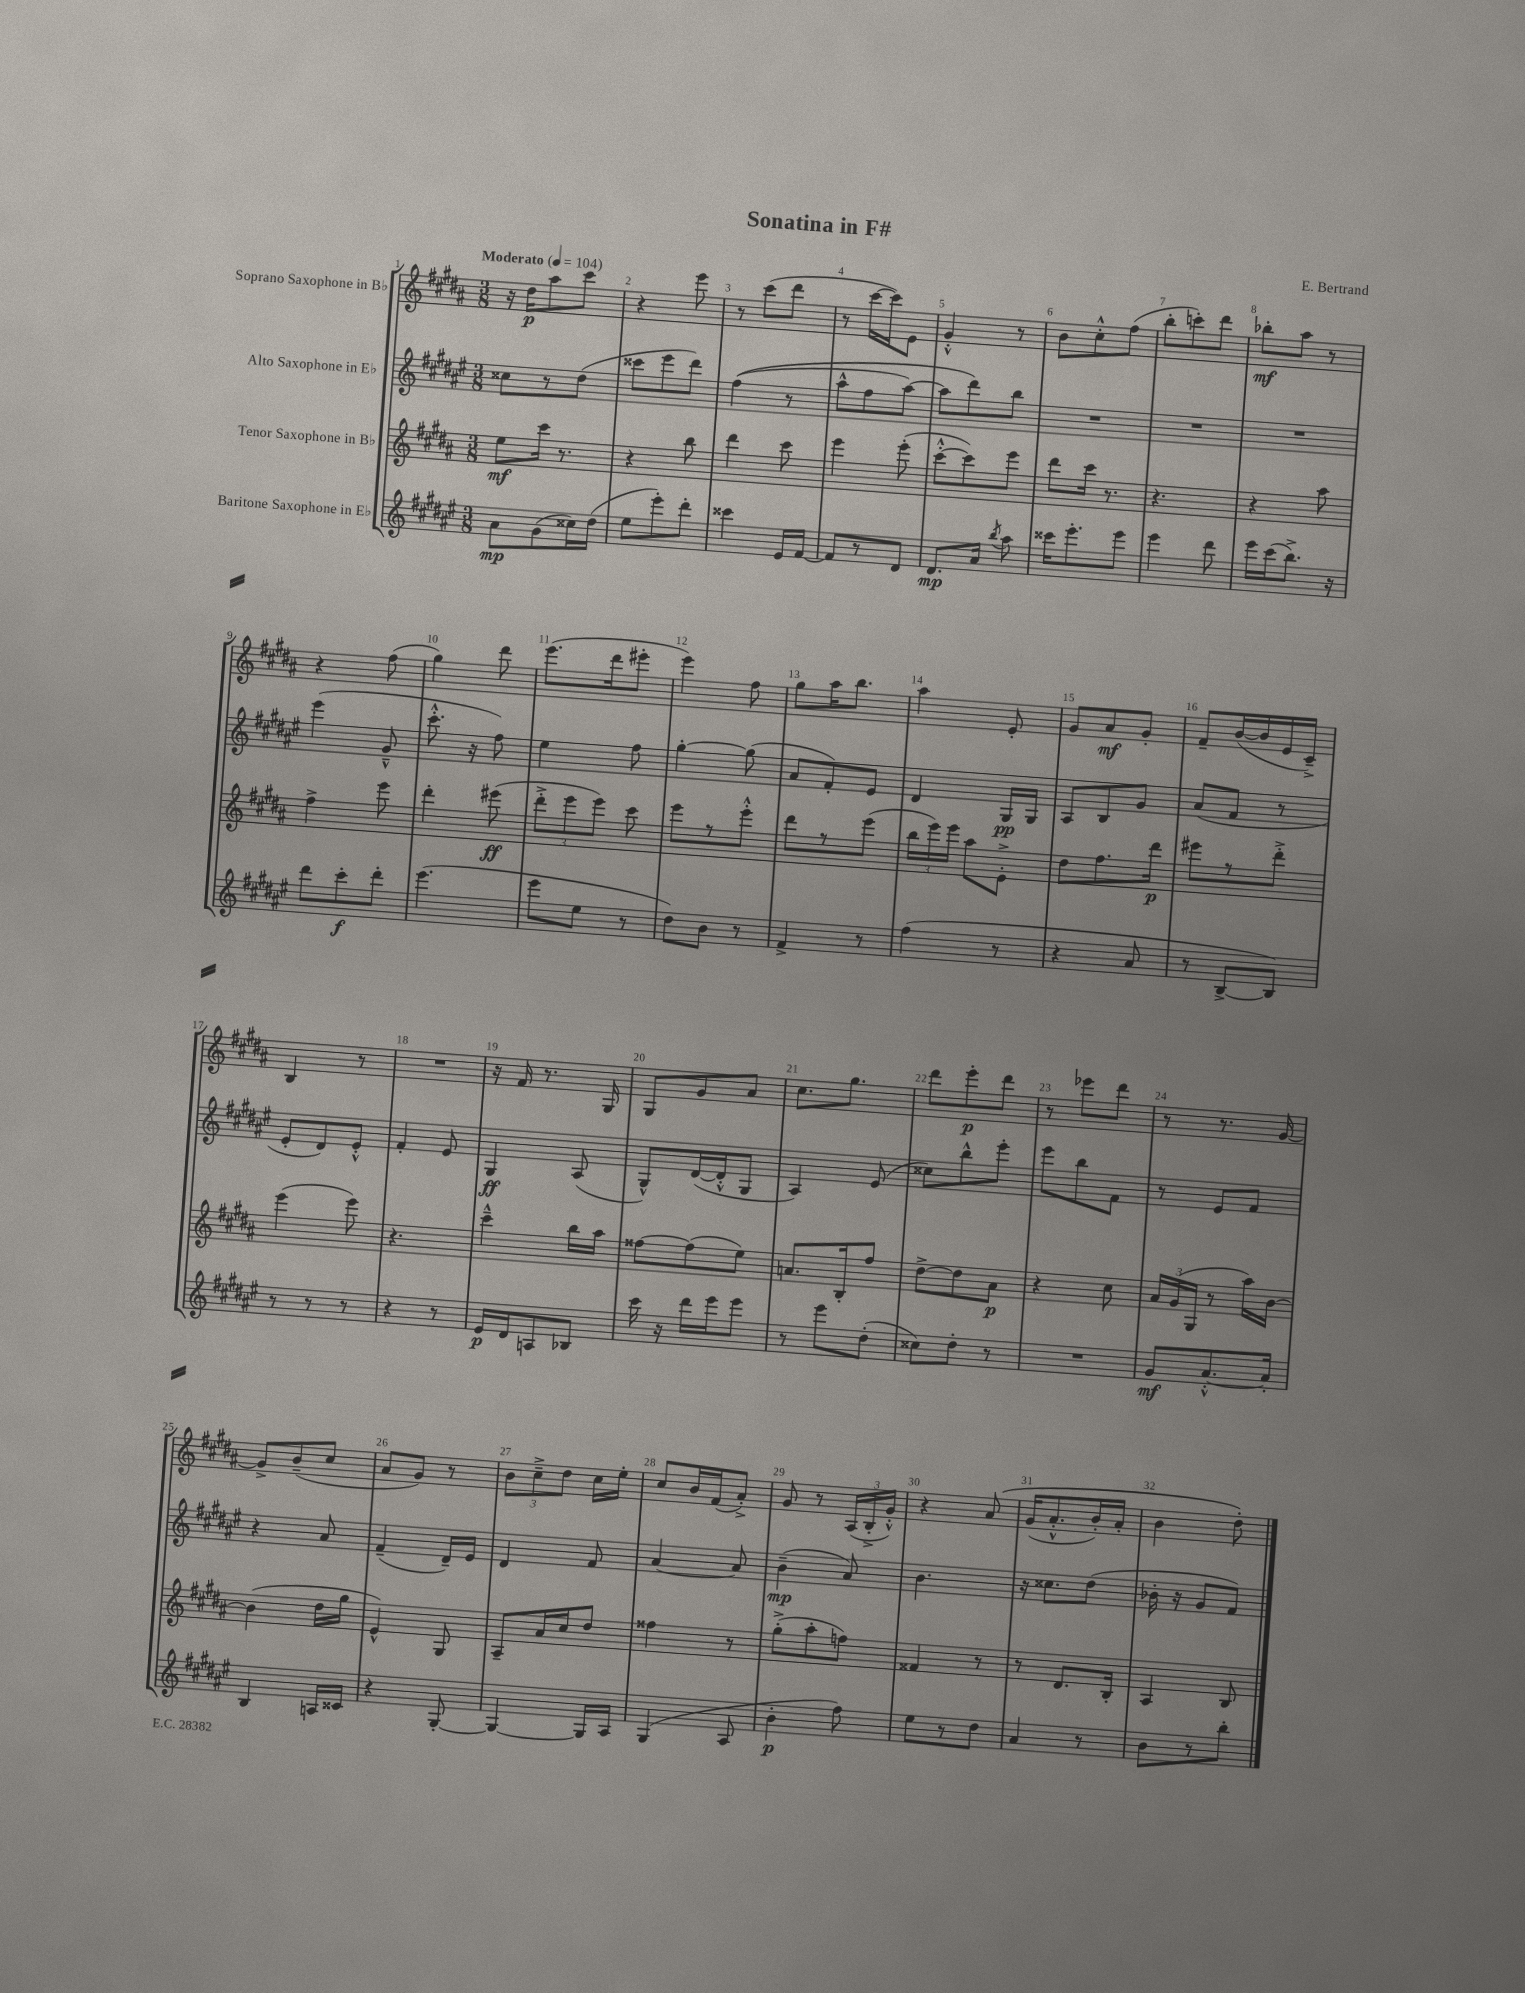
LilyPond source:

\header { title = "Sonatina in F#" composer = "E. Bertrand" }
<<
\new StaffGroup <<
\new Staff = "s0" \with { instrumentName = "Soprano Saxophone in Bb" } {
    \clef treble \key b \major \numericTimeSignature \time 3/8 \tempo "Moderato" 4 = 104
    \autoBeamOff r16 dis''16[\p ais''8 cis'''8] |
    r4 e'''8 |
    r8 cis'''8[( dis'''8] |
    r8 cis'''16[~ cis'''16) e'8] |
    gis'4-.-^ r8 |
    b'8[ cis''8-.-^ fis''8]( |
    b''8[-. c'''8-.) dis'''8] |
    bes''8[-.\mf ais''8] r8 |
    r4 fis''8( |
    gis''4) dis'''8 |
    e'''8.[( dis'''16 eis'''8]-. |
    e'''4) fis''8 |
    gis''8[ ais''16 b''8.] |
    ais''4 e'8-. |
    gis'8[ ais'8\mf gis'8]-. |
    fis'8[-- b'16~( b'16 e'16 cis'16]--->) |
    b4 r8 |
    R4. |
    r16 fis'16 r8. gis16 |
    gis8[ gis'8 ais'8] |
    cis''8.[ gis''8.] |
    dis'''8[ e'''8-.\p dis'''8] |
    r8 ees'''8[ dis'''8] |
    r8 r8. gis'16~ |
    gis'8[-> b'8--( cis''8] |
    ais'8[ gis'8]) r8 |
    \tuplet 3/2 { b'8[ cis''8---> dis''8] } cis''16[ e''16]-. |
    cis''8[ b'16 fis'16( ais'8]-.->) |
    gis'8 r8 \tuplet 3/2 { ais16[( b16-.-> gis'16]-.-^) } |
    r4 ais'8\( |
    gis'16[( ais'8.-.-^ b'16-.) ais'16]-. |
    b'4 dis''8-.\) \bar "|." |
}
\new Staff = "s1" \with { instrumentName = "Alto Saxophone in Eb" } {
    \clef treble \key fis \major \numericTimeSignature \time 3/8
    \autoBeamOff cisis''8[ r8 dis''8]( |
    cisis'''8[ eis'''8 dis'''8]) |
    fis''4(\( r8 |
    ais''8[-^ fis''8 ais''8]~) |
    ais''8[ dis'''8\) b''8] |
    R4. |
    R4. |
    R4. |
    eis'''4( gis'8---^ |
    cis'''8.-.-^ r16 fis''8) |
    eis''4 fis''8 |
    gis''4~-. gis''8( |
    ais'8[ fis'8-.) eis'8] |
    dis'4 gis16[\pp gis16] |
    ais8[ b8 gis'8] |
    ais'8[( fis'8] r8 |
    eis'8[-. dis'8) eis'8]-.-^ |
    fis'4-. eis'8 |
    gis4\ff ais8( |
    gis8[-^) dis'16~( dis'16-.-^ gis8] |
    ais4) eis'8( |
    cisis''8[) b''8-^ eis'''8]-. |
    eis'''8[ b''8 fis'8] |
    r8 eis'8[ fis'8] |
    r4 ais'8 |
    fis'4--( dis'16[--) eis'16] |
    dis'4 fis'8 |
    ais'4~ ais'8 |
    b'4--\mp( ais'8) |
    b'4. |
    r16 cisis''8.[ dis''8]( |
    bes'16-. r16 gis'8[ fis'8]) \bar "|." |
}
\new Staff = "s2" \with { instrumentName = "Tenor Saxophone in Bb" } {
    \clef treble \key b \major \numericTimeSignature \time 3/8
    \autoBeamOff e''8[\mf cis'''16] r8. |
    r4 b''8 |
    dis'''4 cis'''8 |
    e'''4 e'''8-.( |
    cis'''8[~-.-^ cis'''8) e'''8] |
    dis'''8[ cis'''16] r8. |
    r4. |
    r4 ais''8 |
    fis''4-> e'''8 |
    dis'''4-. eis'''8\ff( |
    \tuplet 3/2 { dis'''8[-.-> e'''8 e'''8]) } cis'''8 |
    e'''8[ r8 e'''8]-.-^ |
    dis'''8[ r8 e'''8]( |
    \tuplet 3/2 { b''16[ e'''16) e'''16] } ais''8[ e'8]-.-> |
    dis''8[ fis''8. dis'''16]\p |
    eis'''8[ r8 dis'''8]-.-> |
    e'''4( e'''8) |
    r4. |
    cis'''4---^ b''16[ ais''16] |
    fisis''8[~ fisis''8( e''8]) |
    a'8.[ b16-. fis''8] |
    dis''8[~-> dis''8 ais'8]\p |
    r4 cis''8 |
    \tuplet 3/2 { ais'16[ gis'16( gis16] } r8 ais''16[) b'16]~ |
    b'4( dis''16[ gis''16] |
    e'4-^) gis8 |
    ais8[-- ais'16 cis''16 dis''8] |
    fisis''4 r8 |
    gis''8[-.->( ais''8-. f''8]) |
    fisis'4 r8 |
    r8 dis'8.[ b16]-. |
    ais4 b8 \bar "|." |
}
\new Staff = "s3" \with { instrumentName = "Baritone Saxophone in Eb" } {
    \clef treble \key fis \major \numericTimeSignature \time 3/8
    \autoBeamOff ais'8[\mp gis'8( cisis''16) dis''16]( |
    eis''8[ eis'''8-.) dis'''8]-. |
    cisis'''4 eis'16[ fis'16]~ |
    fis'8[ r8 dis'8] |
    dis'8.[\mp ais'16] \acciaccatura { b''8 } ais''8 |
    cisis'''16[ eis'''8.-. eis'''8] |
    eis'''4 dis'''8 |
    eis'''16[ cis'''16( b''8.]->) r16 |
    dis'''8[ cis'''8-.\f dis'''8]-. |
    eis'''4.( |
    eis'''8[ eis''8] r8 |
    dis''8[) b'8] r8 |
    fis'4-> r8 |
    fis''4( r8 |
    r4 ais'8 |
    r8 b8[~-> b8]) |
    r8 r8 r8 |
    r4 r8 |
    eis'16[\p dis'16 a8 bes8] |
    cis'''16 r16 dis'''16[ eis'''16 eis'''8] |
    r8 eis'''8[ dis''8]-.( |
    cisis''8[) dis''8]-. r8 |
    R4. |
    gis'8[\mf ais'8.~-.-^ ais'16]-. |
    b4 a16[ cisis'16] |
    r4 gis8~-. |
    gis4~ gis16[ ais16] |
    gis4( ais8 |
    b'4-.\p fis''8) |
    eis''8[ r8 dis''8] |
    ais'4 r8 |
    b'8[ r8 b''8]-. \bar "|." |
}
>>
>>
\layout { \context { \Score \override BarNumber.break-visibility = ##(#f #t #t) barNumberVisibility = #all-bar-numbers-visible } }
